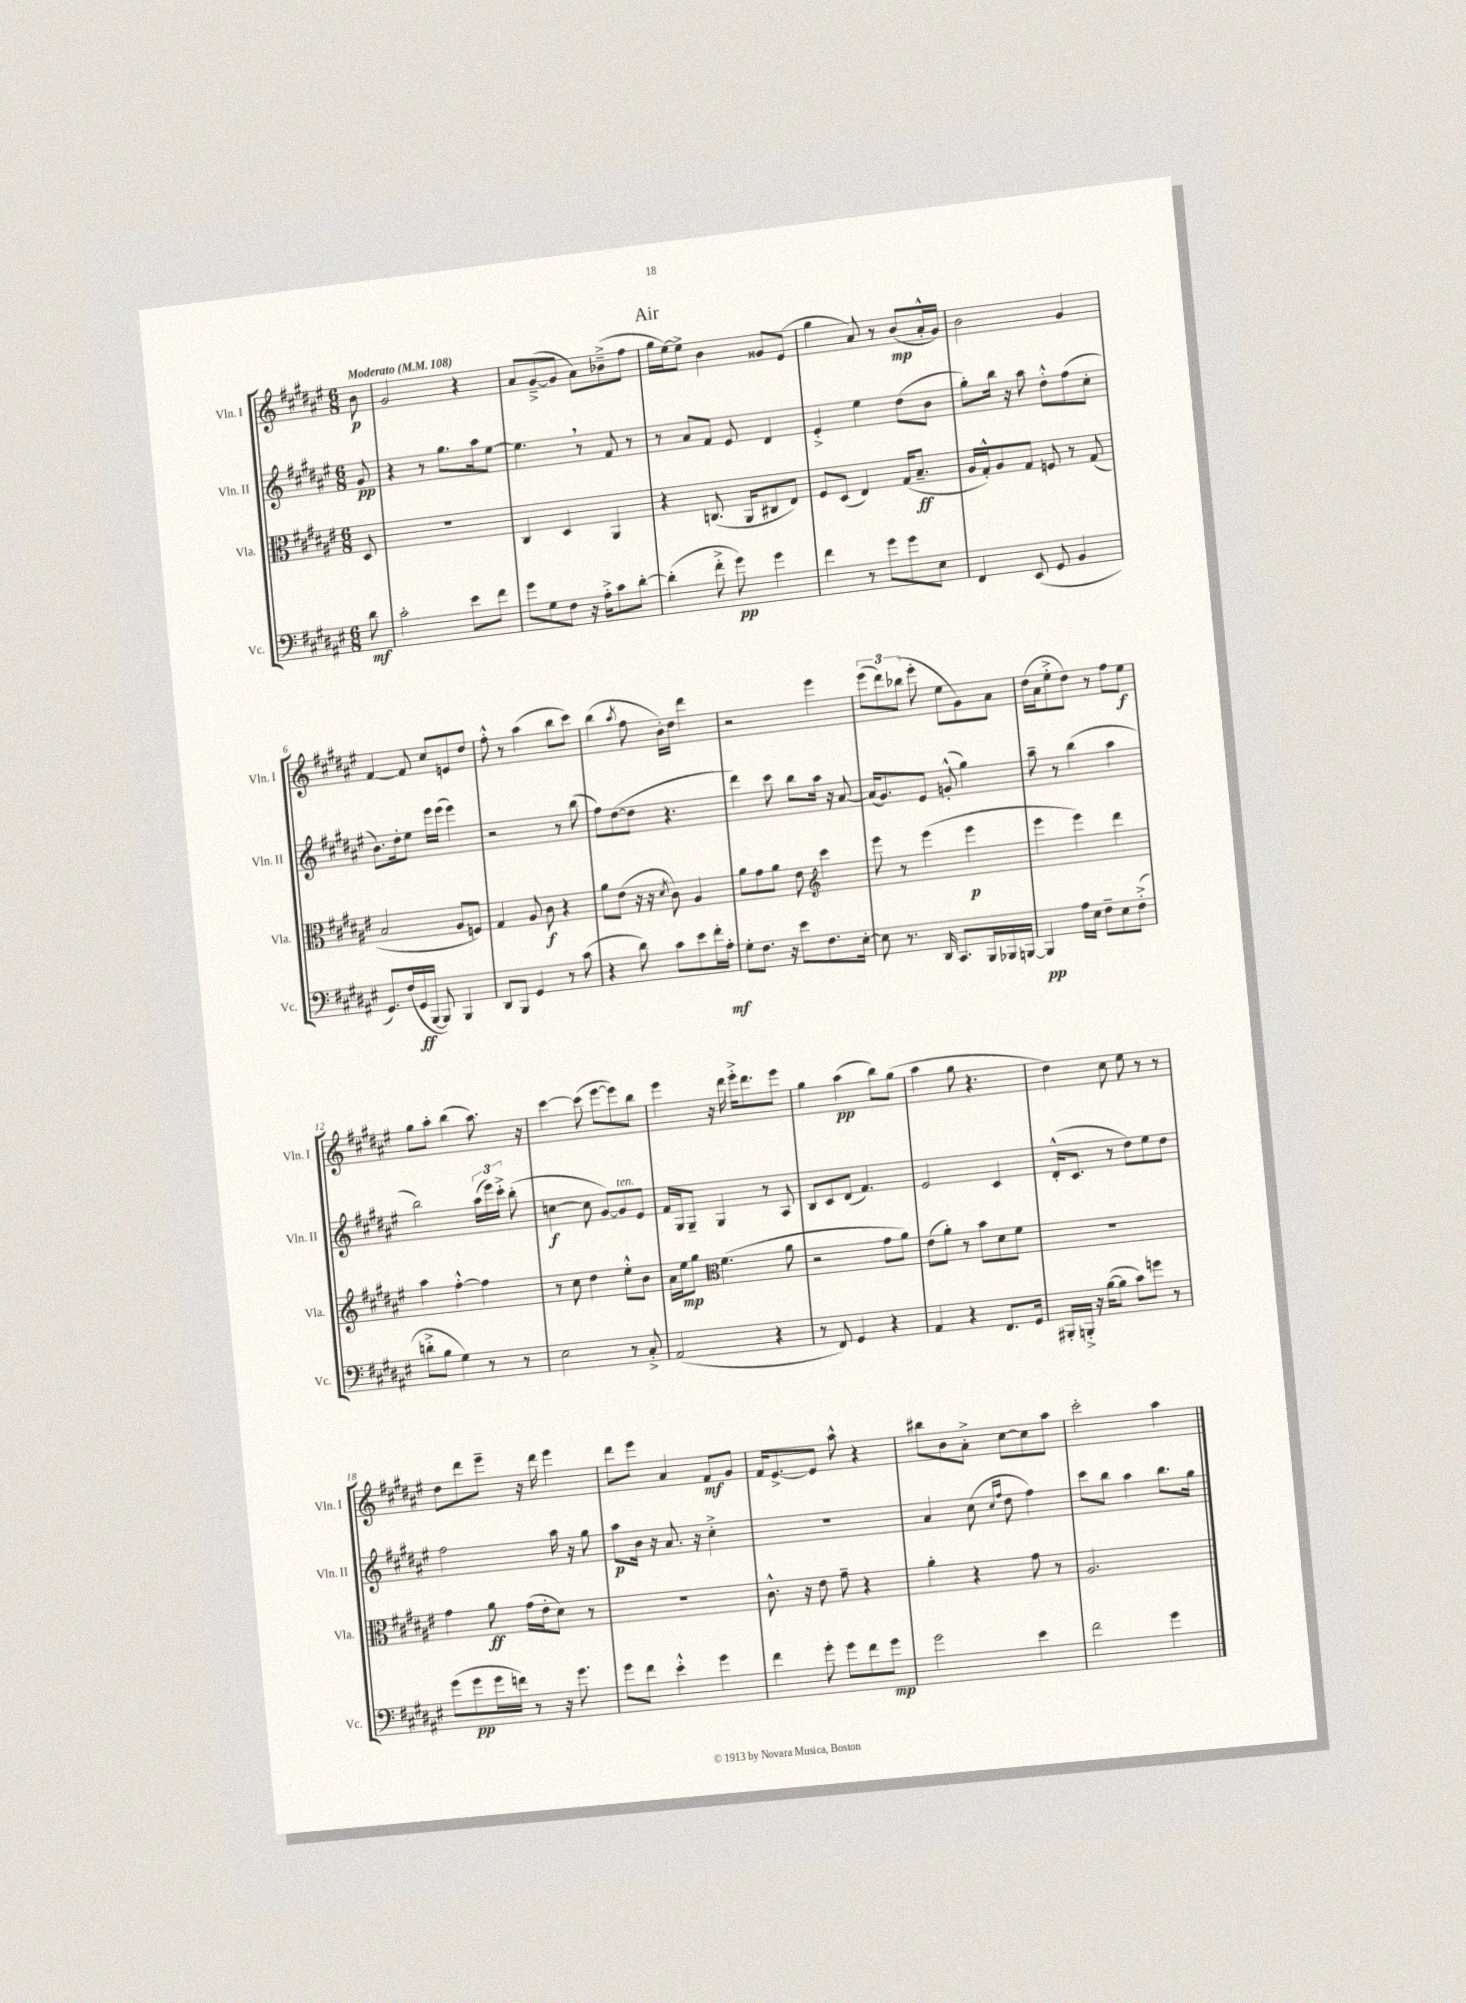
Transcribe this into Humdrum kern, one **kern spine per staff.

**kern	**dynam	**kern	**dynam	**kern	**dynam	**kern	**dynam
*part4	*part4	*part3	*part3	*part2	*part2	*part1	*part1
*staff4	*staff4	*staff3	*staff3	*staff2	*staff2	*staff1	*staff1
*I"Vc.	*	*I"Vla.	*	*I"Vln. II	*	*I"Vln. I	*
*I'Vc.	*	*I'Vla.	*	*I'Vln. II	*	*I'Vln. I	*
*clefF4	*	*clefC3	*	*clefG2	*	*clefG2	*
*k[f#c#g#d#a#e#]	*	*k[f#c#g#d#a#e#]	*	*k[f#c#g#d#a#e#]	*	*k[f#c#g#d#a#e#]	*
*M6/8	*	*M6/8	*	*M6/8	*	*M6/8	*
*MM108	*	*MM108	*	*MM108	*	*MM108	*
=	=	=	=	=	=	=	=
!	!	!	!	!	!	!LO:TX:a:B:t=Moderato	!
8d#\	mf	8D#/	.	8g#/	pp	8b\	p
=1	=1	=1	=1	=1	=1	=1	=1
2c#'\	.	2.r	.	4r	.	2g#/	.
.	.	.	.	8r	.	.	.
.	.	.	.	8.gg#\L	.	.	.
8e#\L	.	.	.	.	.	4r	.
.	.	.	.	16aa#\k	.	.	.
8f#\J	.	.	.	[8ee#\J	.	.	.
=2	=2	=2	=2	=2	=2	=2	=2
8g#\L	.	4C#/	.	4.ee#,\]	.	8a#/L	.
8G#\	.	.	.	.	.	([8g#~^/	.
8F#\J	.	4D#/	.	.	.	8g#/J]	.
16r	.	.	.	8r	.	8a#\L)	.
16A#'^\KL	.	.	.	.	.	.	.
8c#\	.	4AA#/	.	8f#/	.	(8b-X~^\	.
[8d#'\J	.	.	.	8r	.	8ff#\J	.
=3	=3	=3	=3	=3	=3	=3	=3
(4d#'\]	.	4r	.	8r	.	16gg#\LL	.
.	.	.	.	.	.	[16ee#\J)	.
.	.	.	.	8a#/L	.	8ee#^\J]	.
8f#'^\	.	(8.Cn/	.	8f#/J	.	4b\	.
8g#\)	pp	.	.	8e#/	.	.	.
.	.	16AA#/KL	.	.	.	.	.
4g#\	.	8C#X/	.	4d#/	.	8g##X/L	.
.	.	8E#/J)	.	.	.	(8e#/J	.
=4	=4	=4	=4	=4	=4	=4	=4
4f#\	.	8F#/L	.	4e#'^/	.	4gg#\	.
.	.	(8D#/J	.	.	.	.	.
8r	.	4E#/)	.	4ee#\	.	8a#/)	.
8g#\L	.	.	.	.	.	8r	.
8g#\	.	(16G#/KL	.	(8dd#\L	.	(8b/L	mp
.	.	8.B~/J	ff	.	.	.	.
8E#\J	.	.	.	8b\J	.	16a#'^^/L	.
.	.	.	.	.	.	16g#/JJ)	.
=5	=5	=5	=5	=5	=5	=5	=5
4FF#/	.	16A#/LL	.	8gg#'\L)	.	2b\	.
.	.	16G#'^^/J)	.	.	.	.	.
.	.	8A#/	.	16bb\Jk	.	.	.
.	.	.	.	16r	.	.	.
(8EE#/	.	8G#/J	.	8aa#\	.	.	.
8GG#/	.	8Fn/	.	8dd#'^^\L	.	.	.
4BB/	.	8r	.	(8ff#\	.	4g#/	.
.	.	(8G#/	.	8cc#'\J	.	.	.
!!LO:LB:g=z
=6	=6	=6	=6	=6	=6	=6	=6
8.GG#/L)	.	2B/	.	8.b\L)	.	[4f#/	.
(16F#/L	.	.	.	16dd#'\k	.	.	.
16GG#/	ff	.	.	8ee#\J	.	8f#/]	.
[16BBB/JJ	.	.	.	.	.	.	.
8BBB/])	.	.	.	16eee#\LL	.	8cc#/L	.
.	.	.	.	(16eee#\JJ	.	.	.
4BBB/	.	8A#/L	.	4eee#\)	.	8en/	.
.	.	8Fn/J)	.	.	.	8dd#/J	.
=7	=7	=7	=7	=7	=7	=7	=7
8DD#/L	.	4G#/	.	2r	.	8ff#'^^\	.
8BBB/J	.	.	.	.	.	8r	.
4GG#/	.	8A#/	.	.	.	(4aa#\	.
.	.	8c#\	f	.	.	.	.
8r	.	4r	.	8r	.	8bb\L	.
(8c#\	.	.	.	(8bb\	.	8ccc#\J)	.
=8	=8	=8	=8	=8	=8	=8	=8
4r	.	8a#\L	.	8ff#\L)	.	(4bb\	.
.	.	(8e#\J	.	([8dd#\	.	.	.
.	.	.	.	.	.	8qaa#/	.
8d#\)	.	16r	.	8dd#\J]	.	8ff#\	.
.	.	16r	.	.	.	.	.
.	.	8qd#/	.	.	.	.	.
8c#\L	.	8c#\)	.	4.r	.	16b'\LL)	.
.	.	.	.	.	.	16dd#\JJ	.
8e#\	.	4A#/	.	.	.	4ddd#\	.
16f#'\L	.	.	.	.	.	.	.
16A#'\JJ	mf	.	.	.	.	.	.
=9	=9	=9	=9	=9	=9	=9	=9
8G#'\L	.	8a#\L	.	4ddd#\)	.	2r	.
8.F#\J	.	8g#\	.	.	.	.	.
.	.	8a#\J	.	8ccc#\	.	.	.
16r	.	.	.	.	.	.	.
8e#\L	.	8e#\	.	8bb\L	.	.	.
*	*	*clefG2	*	*	*	*	*
8.F#\	.	4ccc#\	.	16aa#\Jk	.	4eee#\	.
.	.	.	.	16r	.	.	.
.	.	.	.	[8a#/	.	.	.
[16E#'\Jk	.	.	.	.	.	.	.
=10	=10	=10	=10	=10	=10	=10	=10
8E#\]	.	8eee#\	.	(16a#/KL]	.	(12eee#\L	.
.	.	.	.	8.g#/)	.	.	.
.	.	.	.	.	.	12ddd#\)	.
8.r	.	8r	.	.	.	.	.
.	.	.	.	.	.	(12bb-X\J	.
.	.	(4eee#\	.	8e#/J	.	8eee#'\	.
16DD#/	.	.	.	.	.	.	.
8.CC#/L	.	.	.	(8gn'^^/	.	8ee#\L	.
.	.	4eee#\	p	4gg#\)	.	8g#\)	.
16BBB/L	.	.	.	.	.	.	.
16BBB-X/	.	.	.	.	.	8a#\J	.
[16BBBn/JJ	.	.	.	.	.	.	.
=11	=11	=11	=11	=11	=11	=11	=11
4BBB/]	pp	4eee#\	.	8aa#~\	.	(16dd#\LL	.
.	.	.	.	.	.	16a#\J	.
.	.	.	.	8r	.	8ee#'^\	.
16A#\LL	.	4eee#\)	.	(4bb\	.	8dd#\J)	.
16E#\JJ	.	.	.	.	.	.	.
8F#~\L	.	.	.	.	.	8r	.
8E#\	.	4ddd#\	.	4aa#\	.	8ff#\L	.
(8F#'^\J	.	.	.	.	.	8ee#\J	f
!!LO:LB:g=z
=12	=12	=12	=12	=12	=12	=12	=12
8dn'^\L	.	4aa#\	.	2bb\)	.	8gg#\L	.
8B\J	.	.	.	.	.	8aa#'\J	.
4G#\)	.	[4ff#'^^\	.	.	.	(4bb\	.
8r	.	4ff#\]	.	(24aa#\LL	.	8.aa#\)	.
.	.	.	.	24eee#\)	.	.	.
.	.	.	.	24ccc#'^\JJ	.	.	.
8r	.	.	.	(8bb'\	.	.	.
.	.	.	.	.	.	16r	.
=13	=13	=13	=13	=13	=13	=13	=13
2E#\	.	8r	.	[4ccn\	f	[4ccc#\	.
.	.	8cc#\	.	.	.	.	.
.	.	4dd#\	.	8cc\]	.	(8ccc#\]	.
.	.	.	.	[8g#/L)	.	[8eee#\L	.
!	!	!	!	!LO:TX:a:i:t=ten.	!	!	!
8r	.	8ee#'^^\L	.	8g#/]	.	8eee#\])	.
8C#'^/	.	8b\J	.	8e#/J	.	8bb\J	.
=14	=14	=14	=14	=14	=14	=14	=14
(2AA#/	.	16a#\LL	.	16f#/LL	.	4eee#\	.
.	.	16ee#\J	mp	16G#/J	.	.	.
.	.	8gg#\J	.	8G#~/J	.	.	.
*	*	*clefC3	*	*	*	*	*
.	.	(4.f#\	.	4G#/	.	16r	.
.	.	.	.	.	.	16ddd#\	.
.	.	.	.	.	.	16eee#'^\KL	.
.	.	.	.	.	.	8.ddd#\	.
4r	.	.	.	8r	.	.	.
.	.	8a#\	.	8A#/	.	8eee#\J	.
=15	=15	=15	=15	=15	=15	=15	=15
8r	.	2r	.	8B/L	.	4gg#\	.
8FF#/)	.	.	.	8c#/	.	.	.
4GG#/	.	.	.	(8d#/J	.	(4aa#\	pp
.	.	.	.	4.f#/)	.	.	.
4r	.	8g#\L	.	.	.	8bb\L)	.
.	.	8a#\J)	.	.	.	(8gg#\J	.
=16	=16	=16	=16	=16	=16	=16	=16
4AA#/	.	(8e#\L	.	2e#/	.	4aa#\	.
.	.	8a#'\J)	.	.	.	.	.
4r	.	8r	.	.	.	8gg#\	.
.	.	8b\L	.	.	.	4.r	.
8.FF#/L	.	8d#\	.	4c#/	.	.	.
.	.	8f#\J	.	.	.	.	.
16GG#/Jk	.	.	.	.	.	.	.
=17	=17	=17	=17	=17	=17	=17	=17
16BBB#X'/LL	.	2.r	.	(16d#'^^/KL	.	4dd#\)	.
16BBBn'^/JJ	.	.	.	8.c#/J	.	.	.
16r	.	.	.	.	.	.	.
([16B\KL	.	.	.	.	.	.	.
8B\J]	.	.	.	8r	.	8cc#\	.
8c#\L)	.	.	.	8dd#\L)	.	8ee#\	.
8gn\J	.	.	.	8ee#\	.	8r	.
8r	.	.	.	8dd#\J	.	8r	.
!!LO:LB:g=z
=18	=18	=18	=18	=18	=18	=18	=18
(8g#\L	.	4g#\	.	2ff#\	.	8dd#\L	.
8g#\	pp	.	.	.	.	8ddd#\	.
16g#\L	.	8a#\	ff	.	.	8eee#~\J	.
16fn\JJ)	.	.	.	.	.	.	.
8r	.	(16g#\LL	.	.	.	16r	.
.	.	16e#'\J	.	.	.	16ddd#\	.
16r	.	8d#\J)	.	16aa#\	.	4eee#\	.
8.g#\	.	.	.	16r	.	.	.
.	.	8r	.	8gg#\	.	.	.
=19	=19	=19	=19	=19	=19	=19	=19
8g#\L	.	2.r	.	8aa#\L	p	8ddd#\L	.
8f#\J	.	.	.	16b\Jk	.	8eee#\J	.
.	.	.	.	16r	.	.	.
4e#'^^\	.	.	.	8.a#/	.	4a#/	.
.	.	.	.	16r	.	.	.
4g#\	.	.	.	4cc#'^\	.	8f#/L	mf
.	.	.	.	.	.	8g#/J	.
=20	=20	=20	=20	=20	=20	=20	=20
4f#\	.	8.c#^^\	.	2.r	.	16f#/KL	.
.	.	.	.	.	.	[8.e#^/	.
.	.	16r	.	.	.	.	.
8g#'\	.	8e#\	.	.	.	8e#/J]	.
8g#\L	.	8g#~\	.	.	.	8aa#^^\	.
8f#\	.	4r	.	.	.	4r	.
8g#\J	mp	.	.	.	.	.	.
=21	=21	=21	=21	=21	=21	=21	=21
2g#\	.	4a#'\	.	4a#/	.	8bb#X\L	.
.	.	.	.	.	.	8b\	.
.	.	4r	.	(8cc#\	.	8a#'^\J	.
.	.	.	.	16qqcc#/LL	.	.	.
.	.	.	.	16qqff#/JJ	.	.	.
.	.	.	.	8dd#\	.	[8cc#\L	.
4e#\	.	8g#\	.	4ff#\)	.	8cc#\]	.
.	.	8r	.	.	.	8aa#\J	.
=22	=22	=22	=22	=22	=22	=22	=22
2f#\	.	2.A#/	.	8ccc#\L	.	2ccc#'\	.
.	.	.	.	8bb\J	.	.	.
.	.	.	.	4aa#\	.	.	.
4g#\	.	.	.	8.bb\L	.	4aa#\	.
.	.	.	.	16gg#\Jk	.	.	.
==	==	==	==	==	==	==	==
*-	*-	*-	*-	*-	*-	*-	*-
